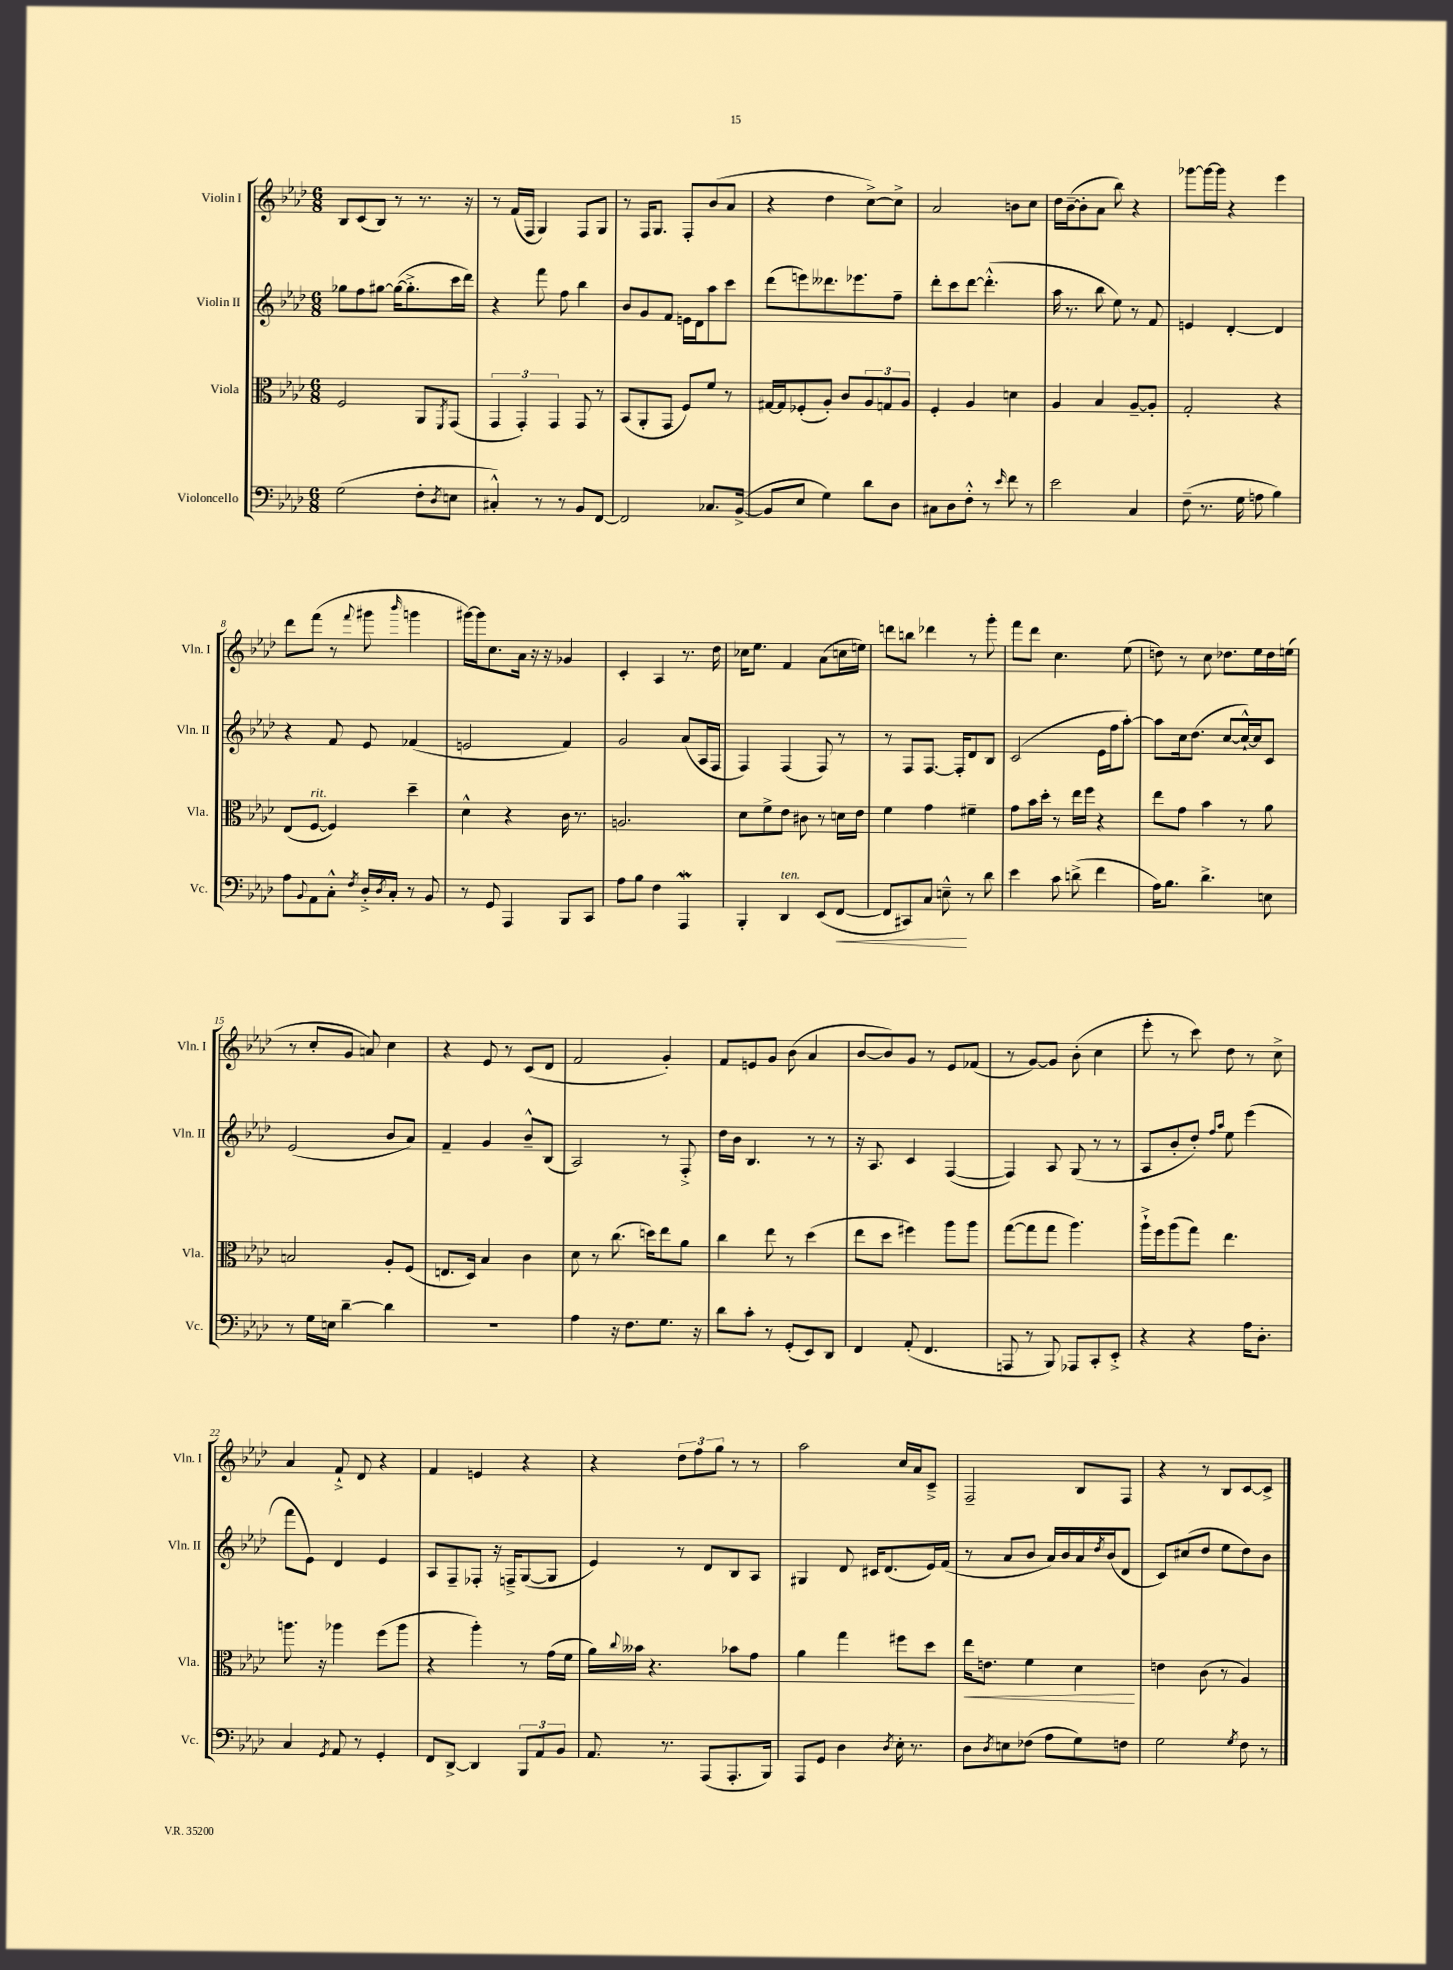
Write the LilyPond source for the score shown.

<<
\new StaffGroup <<
\new Staff = "s0" \with { instrumentName = "Violin I" shortInstrumentName = "Vln. I" } {
    \clef treble \key aes \major \numericTimeSignature \time 6/8
    bes8 c'8( bes8) r8 r8. r16 |
    r8 f'16( f16 g4) f8 g8 |
    r8 f16 g8. f8-. bes'8( aes'8 |
    r4 des''4 c''8~->) c''8-> |
    aes'2 b'8 c''8 |
    des''16 bes'16~--( bes'8-. aes'8 bes''8) r4 |
    ges'''8~ ges'''16~ ges'''16 r4 ees'''4 |
    des'''8 f'''8( r8 \appoggiatura { f'''8 } gis'''8 \grace { bes'''16 } g'''4 |
    gis'''16~) gis'''16 c''8. aes'16 r16 r16 ges'4 |
    c'4-. aes4 r8. des''16 |
    ces''16 ees''8. f'4 aes'8( c''16 e''16) |
    d'''8 b''8 des'''4 r8 g'''8-. |
    f'''8 des'''8 c''4. ees''8( |
    d''8) r8 c''8 des''8. ees''16 des''16 e''16( |
    r8 c''8-. g'8 a'8) c''4 |
    r4 ees'8 r8 c'8( des'8 |
    f'2 g'4-.) |
    f'8 e'8 g'8 bes'8( aes'4 |
    bes'8~ bes'8) g'8 r8 ees'8 fes'8( |
    r8 g'8~) g'8 bes'8-.( c''4 |
    ees'''8-. r8 c'''8) des''8 r8 c''8-> |
    aes'4 f'8-!-> des'8 r4 |
    f'4 e'4 r4 |
    r4 \tuplet 3/2 { des''8 f''8 g''8 } r8 r8 |
    aes''2 c''16 aes'16 c'8---> |
    f2-- bes8 f8 |
    r4 r8 bes8 c'8~ c'8-> \bar "|." |
}
\new Staff = "s1" \with { instrumentName = "Violin II" shortInstrumentName = "Vln. II" } {
    \clef treble \key aes \major \numericTimeSignature \time 6/8
    ges''8 f''8 gis''8~ gis''16~( gis''8.-.-> c'''16 des'''16) |
    r4 f'''8 f''8 bes''4 |
    bes'8 g'8 f'8 e'16 des'16 aes''8 c'''8 |
    des'''8( e'''8) deses'''8. ees'''8. f''8-- |
    des'''8-. c'''8 des'''8~ des'''4.-.-^( |
    aes''16 r8. bes''8 ees''8) r8 f'8 |
    e'4 des'4~-. des'4 |
    r4 f'8 ees'8 fes'4( |
    e'2 f'4) |
    g'2 aes'8( aes16 f16 |
    f4) f4( f8) r8 |
    r8 f8 f8.~ f16-. des'8 bes8 |
    c'2( ees'16 f''16 aes''8~-.) |
    aes''8 c''16 des''8.( c''8~ c''16~-!-^) c''16 c'8 |
    ees'2( bes'8 aes'8) |
    f'4-- g'4 bes'8---^ bes8( |
    aes2) r8 f8-.-> |
    des''16 bes'16 bes4. r8 r8 |
    r16 aes8. c'4 f4~( |
    f4) aes8 g8( r8 r8 |
    aes8 bes'8-. des''8-.) \grace { f''16 aes''16 } ees''8 ees'''4( |
    f'''8 ees'8) des'4 ees'4 |
    aes8 f8-- fes8-. r16 f16---> g8~( g8 |
    ees'4) r8 des'8 bes8 aes8 |
    gis4 des'8 cis'16 des'8.( ees'16) f'16( |
    r8 aes'8 bes'8 aes'16) bes'16 aes'16 \acciaccatura { des''8 } bes'16( des'8 |
    c'8) cis''8( des''8 ees''8 des''8) bes'8 \bar "|." |
}
\new Staff = "s2" \with { instrumentName = "Viola" shortInstrumentName = "Vla." } {
    \clef alto \key aes \major \numericTimeSignature \time 6/8
    f2 aes,8 \acciaccatura { f,8 } g,8( |
    \tuplet 3/2 { g,4 g,4-.) g,4 } g,8 r8 |
    bes,8( aes,8-. g,8 f8) f'8 r8 |
    gis16~ gis16 fes8-.( aes8-.) c'8 \tuplet 3/2 { aes8 g8 aes8 } |
    f4-. aes4 d'4 |
    aes4 bes4 aes8~-- aes8-. |
    g2-. r4 |
    ees8( f8~^\markup { \italic "rit." } f4) des''4-- |
    des'4-^ r4 c'16 r8. |
    a2. |
    des'8 f'8-> ees'8 cis'8 r8 d'16 ees'16 |
    f'4 g'4 fis'4-- |
    g'8 bes'16 des''16-. r8 ees''16 f''16 r4 |
    ees''8 g'8 bes'4 r8 aes'8 |
    b2 aes8-. f8( |
    e8. des16) bes4 c'4 |
    des'8 r8 c''8.( d''16) ees''8 aes'8 |
    c''4 ees''8 r8 des''4( |
    ees''8 des''8 fis''4) aes''8 aes''8 |
    g''8~( g''8 g''8 aes''4.) |
    aes''16-!-> f''16 aes''8( g''8) ees''4. |
    a''8. r16 aes''4 f''8( aes''8 |
    r4 aes''4-.) r8 g'16( f'16 |
    aes'16) \appoggiatura { c''8 } beses'16 r4. bes'8 g'8 |
    aes'4 g''4 fis''8 des''8 |
    ees''16\< e'8. f'4 des'4\! |
    e'4 c'8( r8 aes4) \bar "|." |
}
\new Staff = "s3" \with { instrumentName = "Violoncello" shortInstrumentName = "Vc." } {
    \clef bass \key aes \major \numericTimeSignature \time 6/8
    g2( f8-. \acciaccatura { des8 } e8 |
    cis4-.-^) r8 r8 bes,8 f,8~ |
    f,2 ces8. bes,16~->( |
    bes,8 ees8 g4) des'8 des8 |
    cis8 des8 f8-.-^ r8 \grace { ees'16 } f'8 r8 |
    ees'2 c4 |
    f8--( r8. g16 a8 bes4) |
    aes8 \appoggiatura { bes,8 } aes,8 c8-.-^ \acciaccatura { f8 } des16-.-> \acciaccatura { des8 } c16-. r8 bes,8 |
    r8 g,8 aes,,4 bes,,8 c,8 |
    aes8 bes8 f4 aes,,4\mordent |
    bes,,4-. des,4^\markup { \italic "ten." } ees,8( f,8~\< |
    f,8 cis,8) c8 e8---^\! r8 des'8 |
    ees'4 c'8 d'8->( f'4 |
    aes16) bes8. des'4.-> e8 |
    r8 g16 e16 des'4~-- des'4 |
    R2. |
    aes4 r16 f8. g8. r16 |
    des'8 c'8-. r8 g,8-.( ees,8) des,8 |
    f,4 aes,8-.( f,4. |
    a,,8 r8 bes,,8) aes,,8 c,8-. ees,8-.-> |
    r4 r4 aes16 des8.-. |
    c4 \acciaccatura { g,8 } aes,8 r8 g,4-. |
    f,8 des,8~-> des,4 \tuplet 3/2 { bes,,8 aes,8 bes,8 } |
    aes,8. r8. aes,,8( aes,,8.-. bes,,16) |
    aes,,8 g,8 des4 \acciaccatura { des8 } ees16-. r8. |
    des8 \acciaccatura { des8 } e8 fes8( aes8 g8) f8 |
    g2 \acciaccatura { g8 } f8 r8 \bar "|." |
}
>>
>>
